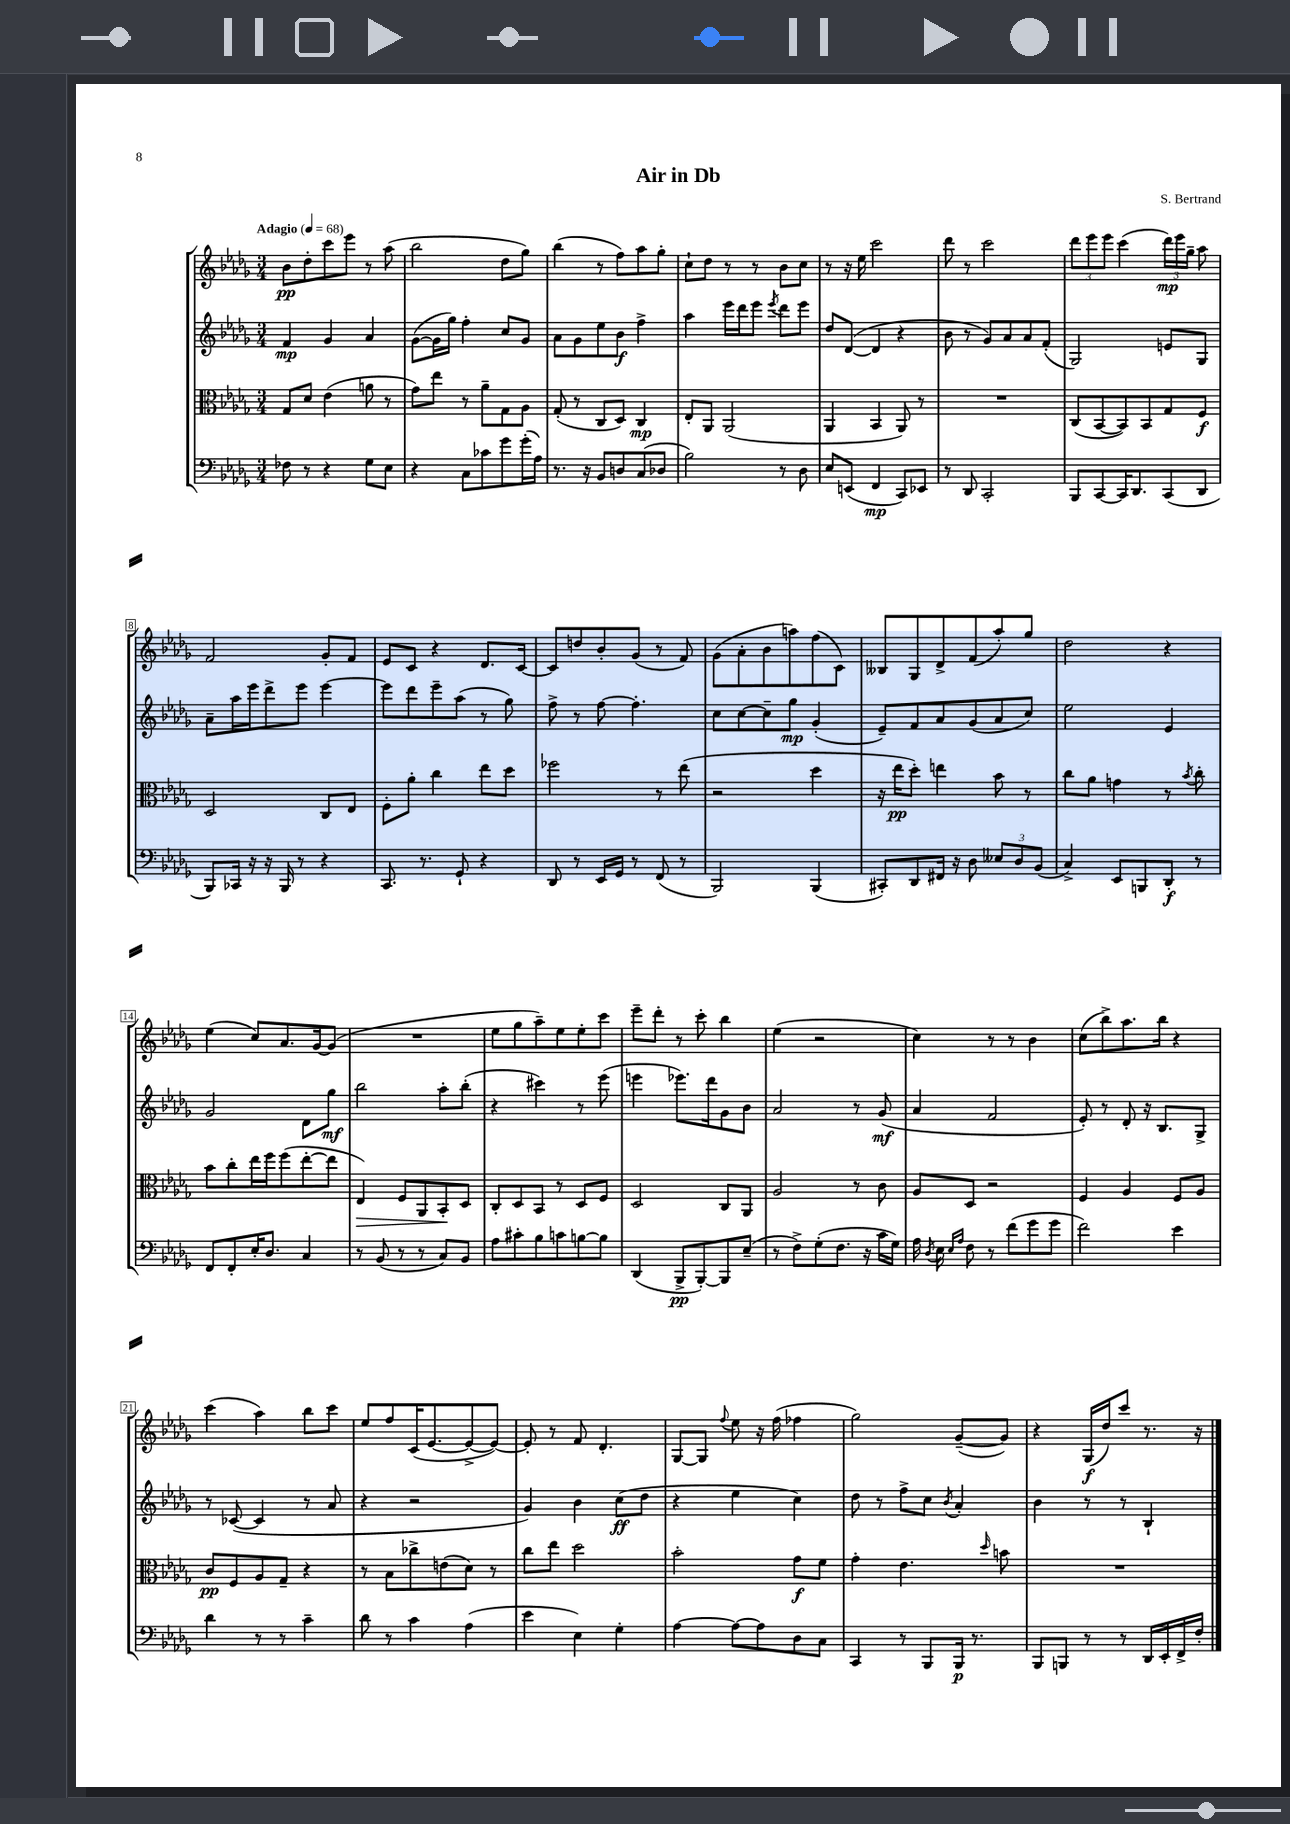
\header { title = "Air in Db" composer = "S. Bertrand" }
<<
\new StaffGroup <<
\new Staff = "s0" {
    \clef treble \key des \major \numericTimeSignature \time 3/4 \tempo "Adagio" 4 = 68
    \autoBeamOff bes'8[\pp des''8-. c'''8 ees'''8] r8 aes''8( |
    bes''2 des''8[ ges''8]) |
    bes''4( r8 f''8[) aes''8 ges''8]-. |
    c''8[-! des''8] r8 r8 bes'8[ c''8] |
    r8 r16 ees''16 c'''2 |
    des'''8 r8 c'''2 |
    \tuplet 3/2 { des'''8[ ees'''8 ees'''8] } c'''4( \tuplet 3/2 { des'''16[\mp) ees'''16 ges''16]-- } aes''8 |
    f'2 ges'8[-. f'8] |
    ees'8[ c'8] r4 des'8.[ c'16]~ |
    c'8[ d''8 bes'8-. ges'8]( r8 f'8) |
    ges'8[( aes'8-. bes'8 a''8) f''8( c'8]) |
    beses8[ ges8 des'8-> f'8( aes''8-.) ges''8] |
    des''2 r4 |
    ees''4( c''8[) aes'8. ges'16~ ges'8]( |
    R2. |
    ees''8[ ges''8 aes''8--) ees''8 ees''8-. c'''8] |
    ees'''8[-- des'''8]-. r8 c'''8-. bes''4 |
    ees''4( r2 |
    c''4) r8 r8 bes'4 |
    c''8[( bes''8->) aes''8. bes''16] r4 |
    c'''4( aes''4) bes''8[ c'''8] |
    ees''8[ f''8 c'16( ees'8.~ ees'8~-> ees'8]~) |
    ees'8-. r8 f'8 des'4.-. |
    ges8[~ ges8] \appoggiatura { f''8 } ees''8 r16 f''16( fes''4 |
    ges''2) ges'8[~--( ges'8]) |
    r4 ges16[\f( des''16) c'''8] r8. r16 \bar "|." |
}
\new Staff = "s1" {
    \clef treble \key des \major \numericTimeSignature \time 3/4
    \autoBeamOff f'4\mp ges'4 aes'4 |
    ges'8[~( ges'16 ges''16]) f''4-. c''8[ ges'8] |
    aes'8[ ges'8 ees''8 bes'8]\f f''4-> |
    aes''4 ees'''16[ des'''16 ees'''8] \acciaccatura { ees'''8 } des'''8[ ees'''8] |
    des''8[ des'8]~( des'4 r4 |
    bes'8 r8 ges'8[) aes'8 aes'8 f'8]-.( |
    ges2) e'8[ ges8] |
    aes'8[-- aes''16 ees'''16 des'''8-> ees'''8] ees'''4~ |
    ees'''8[ des'''8 ees'''8-- aes''8]( r8 ges''8) |
    f''8-> r8 f''8~ f''4.-. |
    c''8[ c''8~ c''8-- ges''8]\mp ges'4-.( |
    ees'8[--) f'8 aes'8 ges'8( aes'8 c''8]) |
    ees''2 ees'4 |
    ges'2 des'8[ ges''8]\mf |
    bes''2 aes''8[-. bes''8]-.( |
    r4 cis'''4) r8 ees'''8( |
    e'''4 ees'''8.[) des'''16 ges'8 bes'8] |
    aes'2 r8 ges'8\mf( |
    aes'4 f'2 |
    ees'8-.) r8 des'8-. r16 bes8.[ ges8]-> |
    r8 ces'8~( ces'4 r8 aes'8 |
    r4 r2 |
    ges'4) bes'4 c''8[\ff( des''8] |
    r4 ees''4 c''4) |
    des''8 r8 f''8[-> c''8] \acciaccatura { bes'8 } aes'4-. |
    bes'4 r8 r8 bes4-! \bar "|." |
}
\new Staff = "s2" {
    \clef alto \key des \major \numericTimeSignature \time 3/4
    \autoBeamOff ges8[ des'8] ees'4( a'8 r8 |
    ges'8[) ees''8] r8 aes'8[-- ges8 aes8] |
    ges8-.( r8 c8[ des8]) c4\mp |
    ees8[-. aes,8] aes,2( |
    aes,4 bes,4 aes,8) r8 |
    R2. |
    c8[( bes,8~ bes,8) bes,8 ges8 f8]\f |
    des2 c8[ ees8] |
    f8[-. aes'8]-. c''4 ees''8[ des''8] |
    fes''2 r8 ees''8( |
    r2 des''4 |
    r16 ees''16[\pp des''8]-.) e''4 bes'8 r8 |
    c''8[ aes'8] g'4 r8 \acciaccatura { bes'8 } c''8-. |
    bes'8[ c''8-. ees''16 f''16 f''8( ees''8~-. ees''8] |
    ees4\>) f8[ aes,8 bes,8-.\! des8] |
    c8[-. des8 bes,8] r8 des8[ f8] |
    des2 c8[ aes,8] |
    aes2 r8 c'8 |
    aes8[ des8] r2 |
    f4 aes4 f8[ aes8] |
    c'8[\pp f8 aes8 ges8]-- r4 |
    r8 bes8[ ces''8-> e'8( des'8]) r8 |
    c''8[ ees''8] des''2 |
    bes'2-. ges'8[\f f'8] |
    ges'4-. ees'4. \grace { des''16 } b'8 |
    R2. \bar "|." |
}
\new Staff = "s3" {
    \clef bass \key des \major \numericTimeSignature \time 3/4
    \autoBeamOff fes8 r8 r4 ges8[ ees8] |
    r4 c8[ ces'8 ges'8 ges'16-.( aes16]) |
    r8. r16 bes,8[ d8 c8( des8] |
    bes2) r8 des8 |
    ees8[ e,8]( f,4\mp c,8[) ees,8] |
    r8 des,8 c,2-. |
    bes,,8[ c,8~ c,16 des,8. c,8( des,8] |
    bes,,8[) ces,16] r16 r16 bes,,16 r8 r4 |
    c,8. r8. ges,8-! r4 |
    des,8 r8 ees,16[ ges,16] r8 f,8( r8 |
    bes,,2) bes,,4( |
    cis,8[-.) des,8 fis,16] r16 des8 \tuplet 3/2 { eeses8[ des8 bes,8]( } |
    c4->) ees,8[ b,,8 des,8]-.\f r8 |
    f,8[ f,8-. ees16-. des8.] c4 |
    r8 bes,8( r8 r8 c8[) bes,8] |
    aes8[ cis'8-. bes8 c'8 b8~ b8] |
    des,4( bes,,8[->\pp bes,,8~-.) bes,,8 ees8]--( |
    r8 f8[->) ges8-.( f8.] r16 c'16[ ges16]) |
    aes16 \acciaccatura { des8 } ees16 \grace { ees16[ aes16] } f8 r8 f'8[( ges'8 ges'8] |
    f'2) ees'4 |
    des'4 r8 r8 c'4-- |
    des'8 r8 c'4 aes4( |
    ees'4 ees4) ges4-. |
    aes4~ aes8[~ aes8 des8 c8] |
    c,4 r8 bes,,8[ bes,,16]\p r8. |
    bes,,8[ b,,8] r8 r8 des,16[ ees,16-. f,16-> f16]-. \bar "|." |
}
>>
>>
\layout { \context { \Score \override BarNumber.stencil = #(make-stencil-boxer 0.1 0.3 ly:text-interface::print) } }
